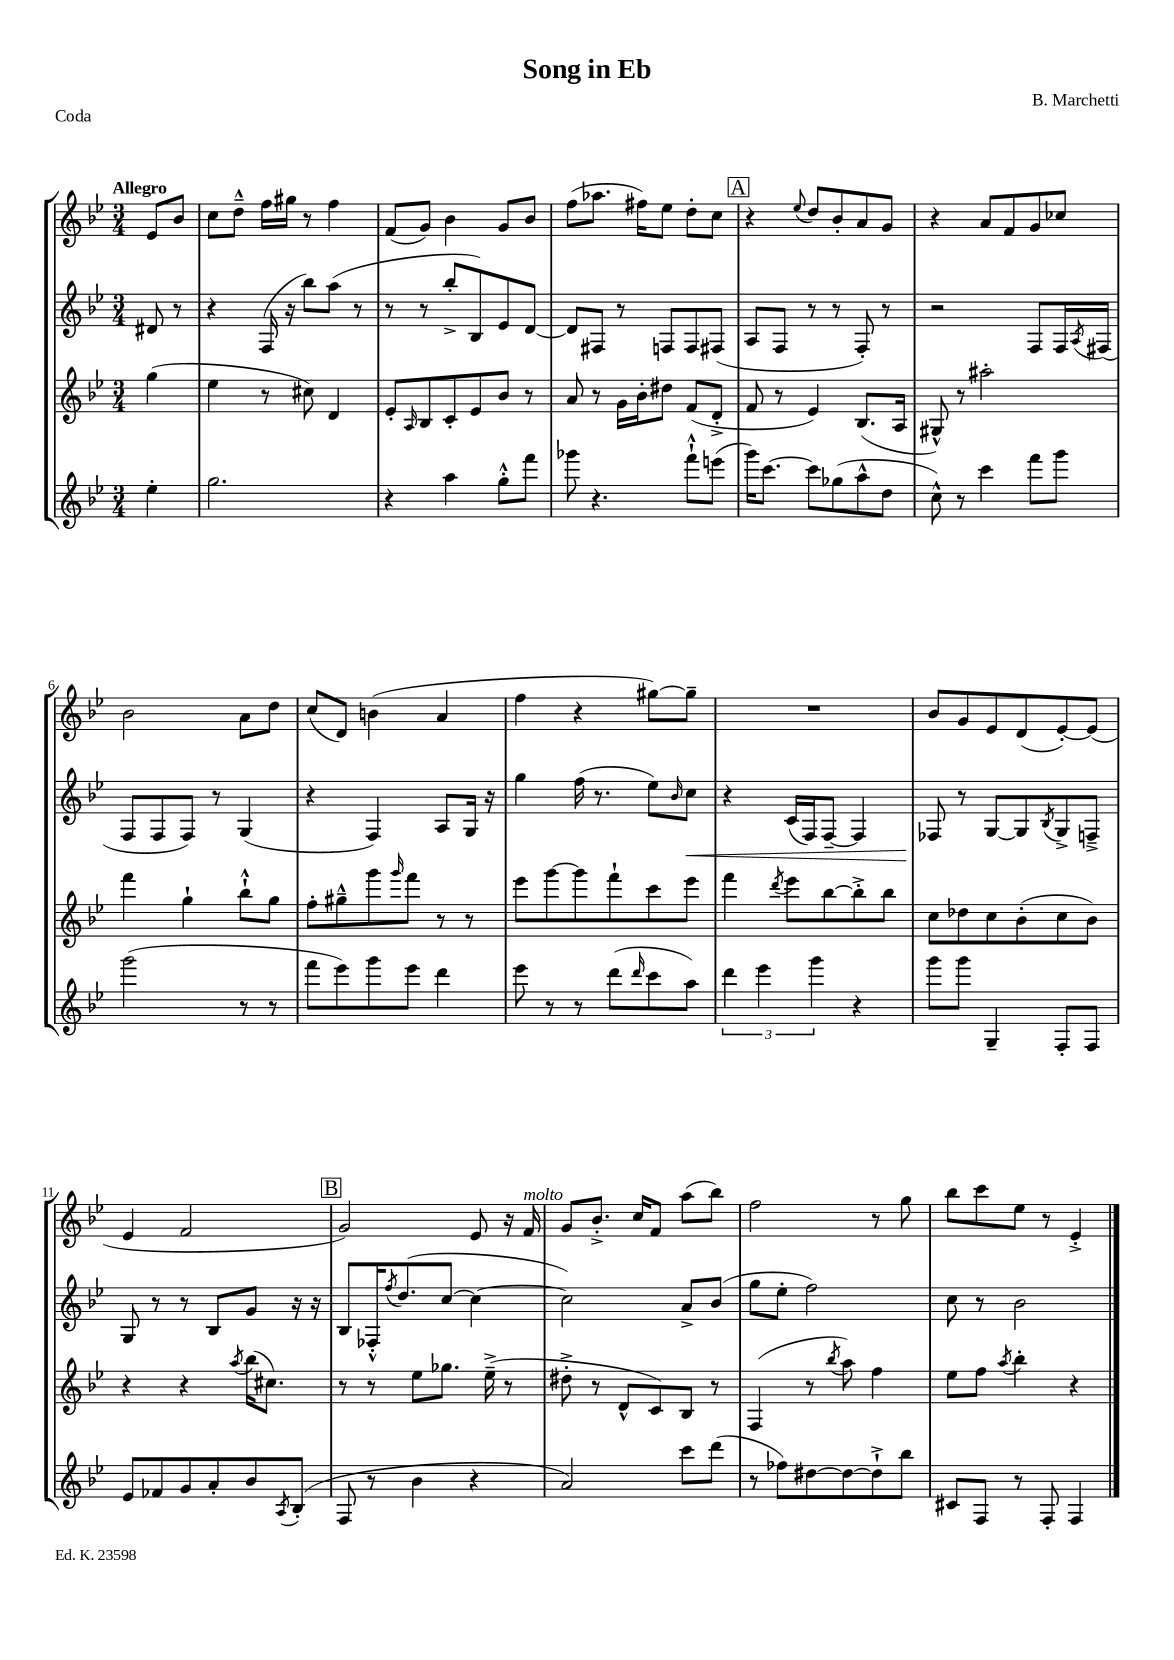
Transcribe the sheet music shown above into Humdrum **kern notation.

**kern	**kern	**kern	**dynam	**kern
*part4	*part3	*part2	*part2	*part1
*staff4	*staff3	*staff2	*staff2	*staff1
*clefG2	*clefG2	*clefG2	*	*clefG2
*k[b-e-]	*k[b-e-]	*k[b-e-]	*	*k[b-e-]
*M3/4	*M3/4	*M3/4	*	*M3/4
=	=	=	=	=
!	!	!	!	!LO:TX:a:B:t=Allegro
4ee-'\	(4gg\	8d#X/	.	8e-/L
.	.	8r	.	8b-/J
=1	=1	=1	=1	=1
2.gg\	4ee-\	4r	.	8cc\L
.	.	.	.	8dd~^^\J
.	8r	(16F/	.	16ff\LL
.	.	16r	.	16gg#X\JJ
.	8cc#X\)	8bb-\L)	.	8r
.	4d/	(8aa\J	.	4ff\
.	.	8r	.	.
=2	=2	=2	=2	=2
4r	8e-'/L	8r	.	(8f/L
.	16qqA/	.	.	.
.	8B-/	8r	.	8g/J)
4aa\	8c'/	8bb-'^/L	.	4b-\
.	8e-/	8B-/)	.	.
8gg'^^\L	8b-/J	8e-/	.	8g/L
8fff\J	8r	[8d/J	.	8b-/J
=3	=3	=3	=3	=3
8ggg-X\	8a/	8d/L]	.	(8ff\L
4.r	8r	8F#X/J	.	8.aa-X\J
.	16g\LL	8r	.	.
.	16b-'\J	.	.	16ff#X\KL)
.	8dd#X\J	8Fn/L	.	8ee-\J
8fff`^^\L	(8f/L	8F/	.	8dd'\L
(8eeen\J	8d'^/J	(8F#X/J	.	8cc\J
!!LO:REH:place=s1:t=A
=4	=4	=4	=4	=4
16ggg\KL)	8f/	8A/L	.	4r
[8.ccc\J	.	.	.	.
.	8r	8F/J	.	.
.	.	.	.	8qqee-/
8ccc\L]	4e-/)	8r	.	8dd/L
(8gg-X\	.	8r	.	8b-'/
8aa^^\	(8.B-/L	8F'/)	.	8a/
8dd\J	.	8r	.	8g/J
.	16A/Jk	.	.	.
=5	=5	=5	=5	=5
8cc^^\)	8G#X^^/)	2r	.	4r
8r	8r	.	.	.
4ccc\	2aa#X'\	.	.	8a/L
.	.	.	.	8f/
8fff\L	.	8F/L	.	8g/
8ggg\J	.	16F/L	.	8cc-X/J
.	.	8qA/	.	.
.	.	(16F#X/JJ	.	.
!!LO:LB:g=z
=6	=6	=6	=6	=6
(2ggg\	4fff\	8F/L	.	2b-\
.	.	8F/	.	.
.	4gg`\	8F/J)	.	.
.	.	8r	.	.
8r	8bb-`^^\L	(4G/	.	8a\L
8r	8gg\J	.	.	8dd\J
=7	=7	=7	=7	=7
8fff\L	8ff'\L	4r	.	(8cc/L
8eee-\)	8gg#X~^^\	.	.	8d/J)
8ggg\	8ggg\	4F/)	.	(4bn\
.	16qqggg/	.	.	.
8eee-\J	8fff\J	.	.	.
4ddd\	8r	8A/L	.	4a/
.	8r	16G/Jk	.	.
.	.	16r	.	.
=8	=8	=8	=8	=8
8eee-\	8eee-\L	4gg\	.	4ff\
8r	[8ggg\	.	.	.
8r	8ggg\]	(16ff\	.	4r
.	.	8.r	.	.
(8ddd\L	8fff`\	.	.	.
16qqddd/	.	.	.	.
8ccc\	8ccc\	8ee-\L)	.	[8gg#X\L)
.	.	16qqb-/	.	.
!	!	!	!LO:HP:b	!
8aa\J)	8eee-\J	8cc\J	<	8gg#~\J]
=9	=9	=9	=9	=9
6ddd\	4fff\	4r	.	2.r
6eee-\	.	.	.	.
.	8qddd/	.	.	.
.	8eee-\L	(16c/LL	.	.
.	.	16F/J)	.	.
6ggg\	.	.	.	.
.	[8bb-\	[8F~/J	.	.
4r	8bb-'^\]	4F/]	.	.
.	8bb-\J	.	.	.
=10	=10	=10	=10	=10
8ggg\L	8cc\L	8F-X/	.	8b-/L
8ggg\J	8dd-X\	8r	[	8g/
4G~/	8cc\	[8G/L	.	8e-/
.	(8b-'\	8G/]	.	(8d/
.	.	8qB-/	.	.
8F'/L	8cc\	8G^/	.	[8e-'/)
8F/J	8b-\J)	8Fn~^/J	.	(8e-/J]
!!LO:LB:g=z
=11	=11	=11	=11	=11
8e-/L	4r	8G/	.	4e-/
8f-X/	.	8r	.	.
8g/	4r	8r	.	2f/
8a'/	.	8B-/L	.	.
.	8qaa/	.	.	.
8b-/	(16bb-\KL	8g/J	.	.
.	8.cc#X\J)	.	.	.
8qA/	.	.	.	.
(8B-'/J	.	16r	.	.
.	.	16r	.	.
!!LO:REH:place=s1:t=B
=12	=12	=12	=12	=12
8F/	8r	8B-/L	.	2g/)
8r	8r	16F-X'^^/K	.	.
.	.	8qff/	.	.
.	.	(8.dd/	.	.
4b-\	8ee-\L	.	.	.
.	8.gg-X\J	[8cc/J	.	.
4r	.	4cc\_	.	8e-/
.	(16ee-~^\	.	.	.
.	8r	.	.	16r
!	!	!	!	!LO:TX:a:i:t=molto
.	.	.	.	16f/
=13	=13	=13	=13	=13
2a/)	8dd#X'^\	2cc\])	.	8g/L
.	8r	.	.	8.b-'^/J
.	8d^^/L	.	.	.
.	.	.	.	16cc/KL
.	8c/)	.	.	8f/J
8ccc\L	8B-/J	8a^/L	.	(8aa\L
(8ddd\J	8r	(8b-/J	.	8bb-\J)
=14	=14	=14	=14	=14
8r	(4F/	8gg\L	.	2ff\
8ff-X\L)	.	8ee-'\J	.	.
[8dd#X\	8r	2ff\)	.	.
.	8qbb-/	.	.	.
8dd#\_	8aa\)	.	.	.
8dd#`^\]	4ff\	.	.	8r
8bb-\J	.	.	.	8gg\
=15	=15	=15	=15	=15
8c#X/L	8ee-\L	8cc\	.	8bb-\L
8F/J	8ff\J	8r	.	8ccc\
.	8qaa/	.	.	.
8r	4bb-'\	2b-\	.	8ee-\J
8F'/	.	.	.	8r
4F/	4r	.	.	4e-'^/
==	==	==	==	==
*-	*-	*-	*-	*-
